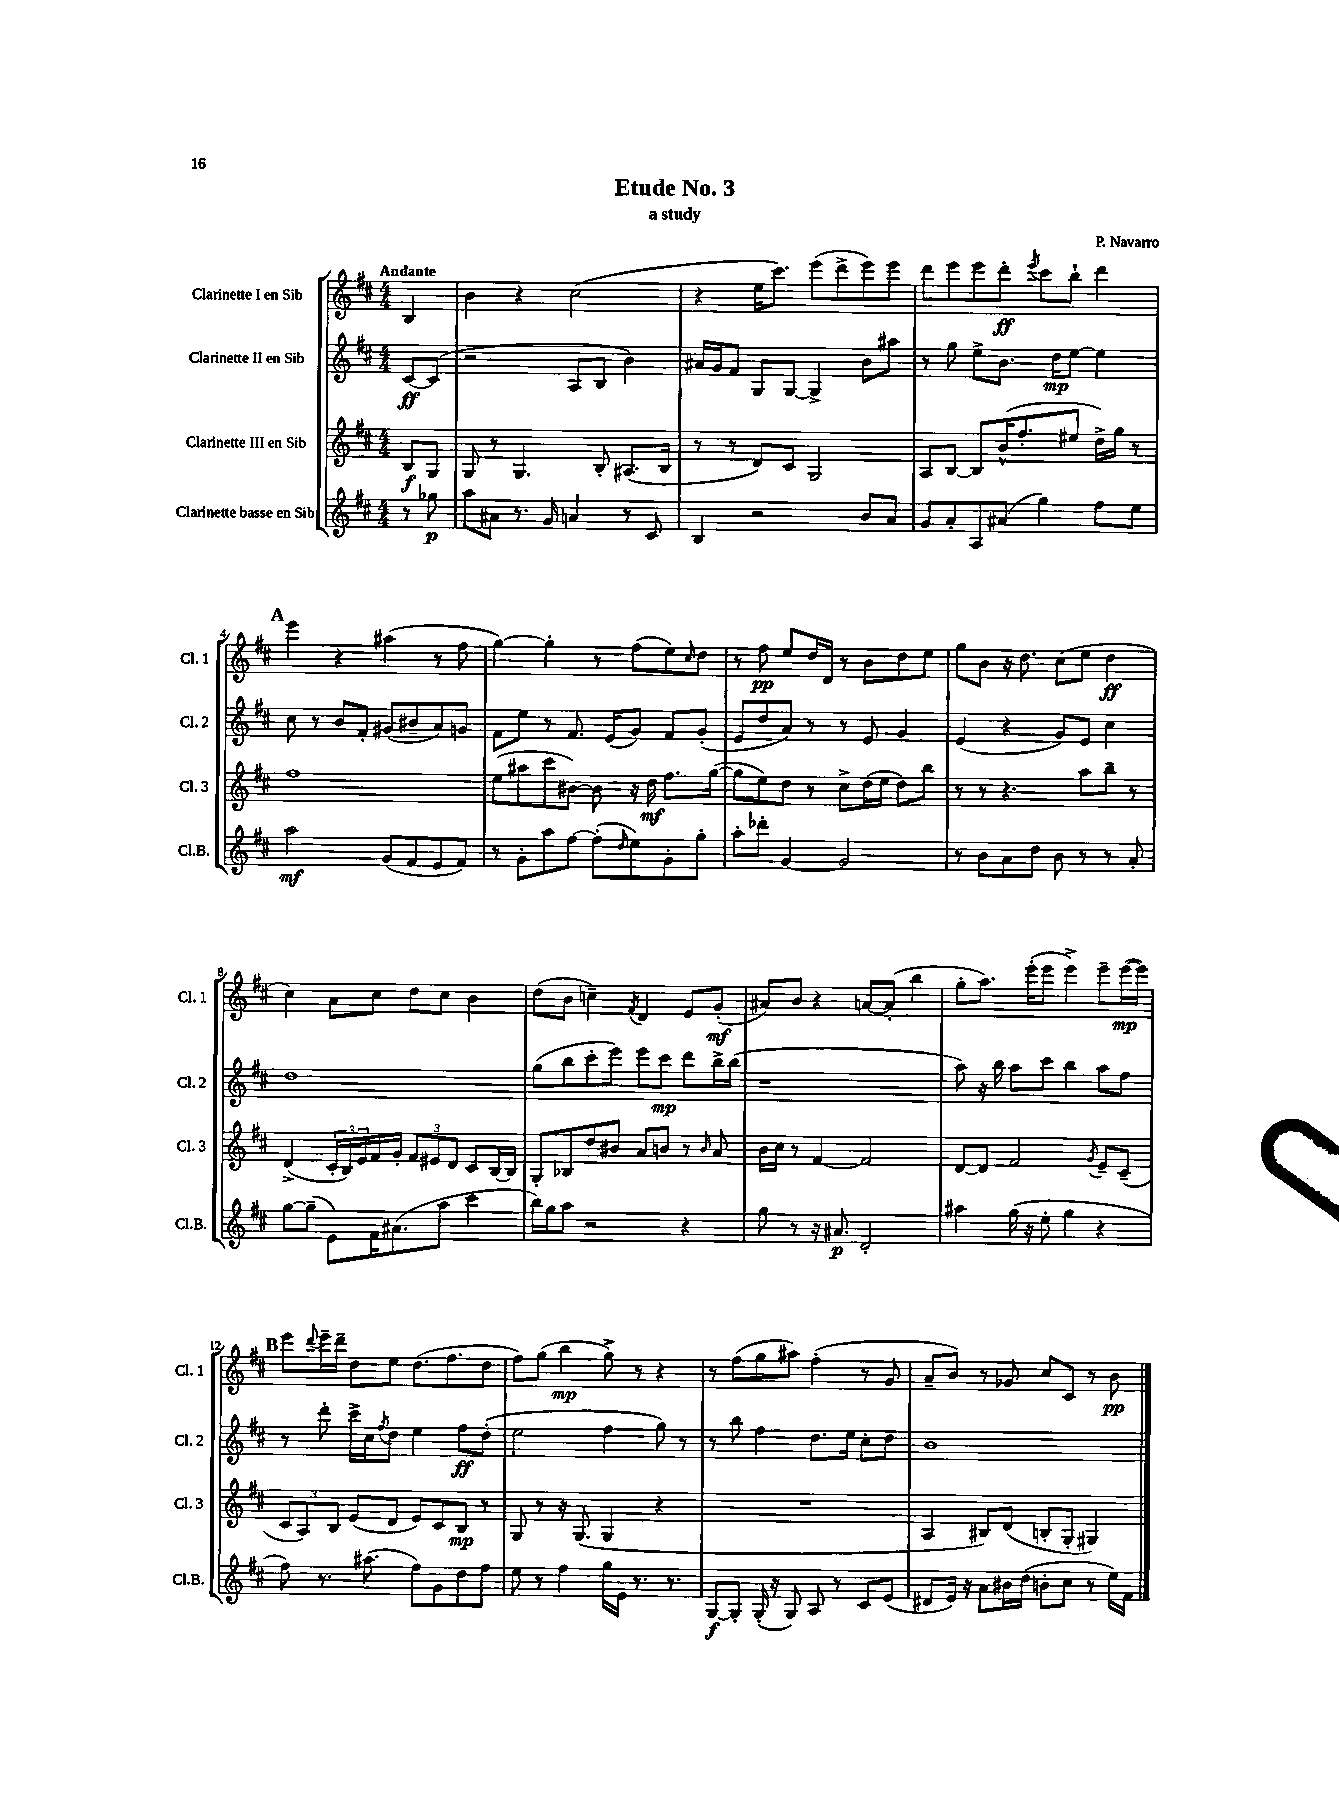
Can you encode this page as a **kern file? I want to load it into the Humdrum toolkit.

**kern	**kern	**kern	**kern
*staff4	*staff3	*staff2	*staff1
*clefG2	*clefG2	*clefG2	*clefG2
*k[f#c#]	*k[f#c#]	*k[f#c#]	*k[f#c#]
*M4/4	*M4/4	*M4/4	*M4/4
8r	8B/L	[8c#/L	4B/
8gg-\	8G/J	(8c#/]J	.
=	=	=	=
8aa\L	8G/	2r	4b\
8a#\J	8r	.	.
8.r	4.G/	.	4r
16g/	.	.	.
4a/	.	8A/L	(2cc#\
.	8B'/	8B/J	.
8r	(8.A#/L	4b\)	.
8c#/	.	.	.
.	16B/Jk	.	.
=	=	=	=
4B/	8r	16a#/LL	4r
.	.	16g/J	.
.	8r	8f#/J	.
2r	8d/L)	8G/L	16ee\LK
.	.	.	8.ccc#\J)
.	8c#/J	[8G/J	.
.	2G/	4G^/]	(8eee\L
.	.	.	8ddd^\
8b/L	.	8b\L	8eee\)
8a/J	.	8aa#\J	8eee\J
=	=	=	=
8g/L	8A/L	8r	8ddd\L
8a'/	[8B/J	8gg\	8eee\
8A/	8B/]L	8ee^\L	8eee\
(8a#/J	(16b^^/K	8.b\J	8ddd'\J
.	8.ff#'/	.	.
.	.	.	8qeee/
4gg\)	.	.	8ccc#\L
.	.	16dd\LK	.
.	8ee#/J	[8ee\J	8bb`\J
8ff#\L	16dd^\LL)	4ee\]	4ddd\
.	16gg\JJ	.	.
8ee\J	8r	.	.
=	=	=	=
2aa\	1ff#	8cc#\	4eee\
.	.	8r	.
.	.	8b/L	4r
.	.	8f#'/J	.
(8g/L	.	(8g#/L	(4aa#\
8f#/	.	8b#~/	.
8e/	.	8a/)	8r
8f#/J)	.	8g/J	8ff#\
=	=	=	=
8r	(8ee\L	8f#\L	[4gg\)
8g'\L	8aa#\	8ee\J	.
8aa\	8ccc#\	8r	4gg'\]
[8ff#\J	[8b#\J)	8.f#/	.
(8ff#'\]L	8b#\]	.	8r
.	.	(16e/LK	.
16qqdd/	.	.	.
8ee\)	16r	8g/J)	(8ff#\L
.	16dd\	.	.
8g'\	8.ff#\L	8f#/L	8ee\)
.	.	.	16qqcc#/
8gg'\J	.	(8g'/J	8dd\J
.	([16gg\Jk	.	.
=	=	=	=
8aa'\L	8gg\]L	8e/L	8r
8ddd-'\J	8ee\)	8dd/	8ff#\
[4g/	8dd\J	8a/J)	8ee/L
.	8r	8r	16dd/L
.	.	.	16d/JJ
2g/]	8cc#^\L	8r	8r
.	(16dd\L	8e/	8b\L
.	16ee\JJ	.	.
.	8dd\L)	4g/	8dd\
.	8bb\J	.	8ee\J
=	=	=	=
8r	8r	(4e/	8gg\L
8b\L	8r	.	8b\J
8a\	4.r	4r	16r
.	.	.	8.dd\
8dd\J	.	.	.
8b\	.	8g/L)	(8cc#\L
8r	8aa\L	8e/J	8ee\J
8r	8bb~\J	4cc#\	4dd\
8a'/	8r	.	.
=	=	=	=
[8gg\L	(4d^/	1dd	4cc#\)
(8gg~\]J	.	.	.
8e\L)	24c#'/LL	.	8a\L
.	24B/)	.	.
.	24e/	.	.
16f#\K	16f#/	.	8cc#\J
(8.a#\	16g'/JJ	.	.
.	12f#/L	.	8dd\L
.	12e#/	.	.
8aa\J	.	.	8cc#\J
.	12d/J	.	.
4ccc#\	8c#/L	.	4b\
.	[16B/L	.	.
.	16B/]JJ	.	.
=	=	=	=
16bb\LL)	8G'/L	(8gg\L	(8dd\L
16gg\J	.	.	.
8aa\J	8B-/	8bb\	8b\J
2r	8dd/	8ccc#'\	4cc~\)
.	8b#/J	8eee\J)	.
.	.	.	8qf#/
.	8a/L	8eee\L	4d/
.	8b/J	8ccc#\J	.
4r	8r	8ddd\L	8e/L
.	16qqb/	.	.
.	8a/	16bb^\L	(8g'/J
.	.	(16bb\JJ	.
=	=	=	=
8gg\	16b\LL	1r	8a#/L)
.	16cc#\JJ	.	.
8r	8r	.	8b/J
16r	[4f#/	.	4r
8.a#/	.	.	.
2d'/	2f#/]	.	[8a/L
.	.	.	(8a'/]J
.	.	.	4bb\
=	=	=	=
4aa#\	[8d/L	8aa\)	8gg'\L
.	8d/]J	16r	8.aa\J)
.	.	16bb\	.
(16gg\	2f#/	8aa\L	.
16r	.	.	(16eee'\LK
8ee'\	.	8ccc#\J	8eee\J
4gg\	.	4bb\	4eee^\)
.	8qg/	.	.
4r	8e~/L	8aa\L	8eee~\L
.	(8c#~/J	8ff#\J	([16eee\L
.	.	.	16eee\]JJ)
=	=	=	=
8ff#\)	12c#/L	8r	8eee\L
.	12A/)	.	.
.	.	.	8qqddd/
8.r	.	8ddd'\	16eee~\L
.	12B/J	.	.
.	.	.	16ddd~\JJ
.	(8e/L	16ccc#^\LL	8dd\L
(8.aa#\	.	16cc#\J	.
.	.	8qff#/	.
.	8d/J	8dd\J	8ee\J
8ff#\L)	8e/L)	4ee\	(8.dd\L
8g\	8c#/	.	.
.	.	.	8.ff#\
8dd\	8B/J	8ff#\L	.
8ff#\J	8r	(8dd'\J	8dd\J
=	=	=	=
8ee\	8G/	2ee\	8ff#\L)
8r	8r	.	(8gg\J
4ff#\	16r	.	4bb\
.	(8.G/	.	.
16gg\LL	4G/	4ff#\	8gg^\)
16e\JJ	.	.	.
8.r	.	.	8r
.	4r	8gg\)	4r
8.r	.	.	.
.	.	8r	.
=	=	=	=
[8G/L	1r	8r	8r
8G'/]J	.	8bb\	(8ff#\L
(16G'/	.	4ff#\	8gg\
16r	.	.	.
8G/)	.	.	8aa#\J)
8A/	.	8.dd\L	(4ff#'\
8r	.	.	.
.	.	16ee\Jk	.
8c#/L	.	8cc#'\L	8r
(8e/J	.	8dd\J	8g/
=	=	=	=
8d#/L	4A/	1b	8a~/L
16e/Jk)	.	.	8b/J)
16r	.	.	.
8a\L	8B#/L)	.	8r
16b#\L	(8d/J	.	8g-/
(16dd\JJ	.	.	.
8b'\L	8B'/L	.	8cc#/L
8cc#\J	8G'/J	.	8c#/J
8r	4G#/)	.	8r
16ee\LL)	.	.	8b\
16f#\JJ	.	.	.
==	==	==	==
*-	*-	*-	*-
